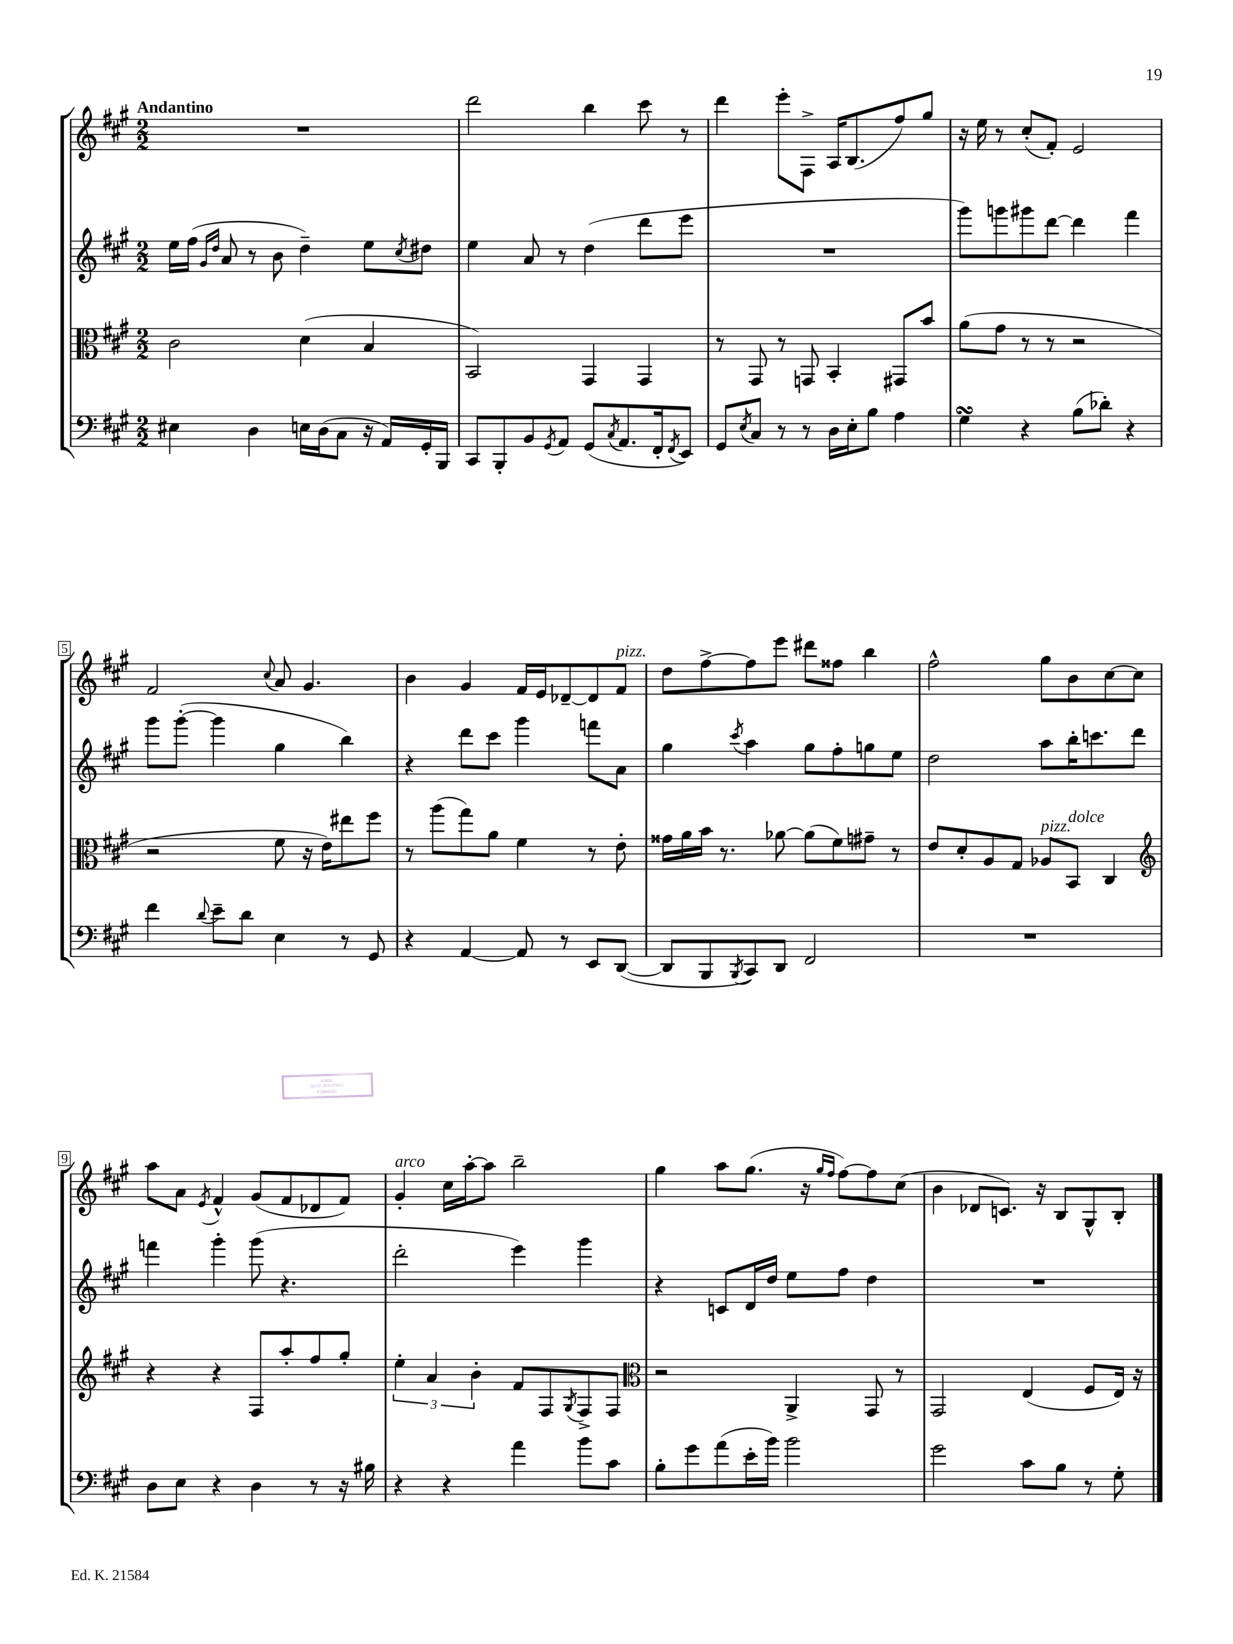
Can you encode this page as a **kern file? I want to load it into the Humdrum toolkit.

**kern	**kern	**kern	**kern
*staff4	*staff3	*staff2	*staff1
*clefF4	*clefC3	*clefG2	*clefG2
*k[f#c#g#]	*k[f#c#g#]	*k[f#c#g#]	*k[f#c#g#]
*M2/2	*M2/2	*M2/2	*M2/2
4E#	2c#	16ee	1r
.	.	(16ff#	.
.	.	16qqg#	.
.	.	16qqdd	.
.	.	8a	.
4D	.	8r	.
.	.	8b	.
16E	(4d	4dd~)	.
(16D	.	.	.
8C#	.	.	.
16r	4B	8ee	.
16AA)	.	.	.
.	.	8qcc#	.
16GG#'	.	8dd#	.
16BBB	.	.	.
=	=	=	=
8CC#	2BB)	4ee	2ddd
8BBB'	.	.	.
8BB	.	8a	.
8qGG#	.	.	.
8AA	.	8r	.
(8GG#	4GG#	(4dd	4bb
8qC#	.	.	.
8.AA	.	.	.
.	4GG#	8ddd	8ccc#
16FF#'	.	.	.
8qFF#	.	.	.
8EE)	.	8eee	8r
=	=	=	=
8GG#	8r	1r	4ddd
8qE	.	.	.
8C#	8GG#	.	.
8r	8r	.	8eee'
8r	8GG	.	8F#^
16D	4BB'	.	16A
16E'	.	.	(8.B
8B	.	.	.
4A	8GG#	.	8ff#)
.	8b	.	8gg#
=	=	=	=
4G#	(8a	8ggg#)	16r
.	.	.	16ee
.	8g#	8ggg	8r
4r	8r	8ggg#	(8cc#'
.	8r	[8ddd	8f#')
(8B	2r	4ddd]	2e
8d-')	.	.	.
4r	.	4fff#	.
=	=	=	=
4f#	2r	8ggg#	2f#
.	.	([8ggg#'	.
8qqd	.	.	.
8e~	.	4ggg#]	.
8d	.	.	.
.	.	.	8qqcc#
4E	8f#	4gg#	8a
.	16r	.	4.g#
.	16e)	.	.
8r	8ee#	4bb)	.
8GG#	8ff#	.	.
=	=	=	=
4r	8r	4r	4b
.	(8aa	.	.
[4AA	8gg#)	8ddd	4g#
.	8a	8ccc#	.
8AA]	4f#	4ggg#	16f#
.	.	.	16e
8r	.	.	[8d-~
8EE	8r	8fff	8d-]
([8DD	8e'	8a	8f#
=	=	=	=
8DD]	16g##	4gg#	8dd
.	16a	.	.
8BBB	16b	.	[8ff#^
.	8.r	.	.
8qBBB	.	8qccc#	.
8CC#)	.	4aa	8ff#]
8DD	[8a-	.	8eee
2FF#	(8a-]	8gg#	8ddd#
.	8f#)	8ff#'	8ff##
.	8g#~	8gg	4bb
.	8r	8ee	.
=	=	=	=
1r	8e	2dd	2ff#^^
.	8d'	.	.
.	8A	.	.
.	8G#	.	.
.	8A-	8aa	8gg#
.	8BB	16bb'	8b
.	.	8.ccc	.
.	4C#	.	[8cc#
.	.	8ddd	8cc#]
=	=	=	=
*	*clefG2	*	*
8D	4r	4fff	8aa
8E	.	.	8a
.	.	.	8qe
4r	4r	4ggg#'	4f#^^
4D	8F#	(8ggg#	(8g#
.	8aa'	4.r	8f#
8r	8ff#	.	8d-
16r	8gg#'	.	8f#)
16B#	.	.	.
=	=	=	=
4r	6ee'	2ddd'	4g#'
.	6a	.	.
4r	.	.	16cc#
.	.	.	[16aa'
.	6b'	.	.
.	.	.	8aa]
4a	8f#	4eee)	2bb~
.	8F#	.	.
.	8qG#	.	.
8b	8F#^	4ggg#	.
8c#	8F#	.	.
=	=	=	=
*	*clefC3	*	*
8B'	2r	4r	4gg#
8g#	.	.	.
(8a	.	8c	8aa
16e'	.	16d	(8.gg#
16b)	.	16dd	.
2b	4AA^	8ee	.
.	.	.	16r
.	.	.	16qqgg#
.	.	.	16qqff#
.	.	8ff#	[8ff#)
.	8GG#	4dd	8ff#]
.	8r	.	(8cc#
=	=	=	=
2g#	2GG#	1r	4b
.	.	.	8d-
.	.	.	8.c)
8c#	(4E	.	.
.	.	.	16r
8B	.	.	8B
8r	8F#	.	8G#^^
8G#'	16E)	.	8B'
.	16r	.	.
==	==	==	==
*-	*-	*-	*-
